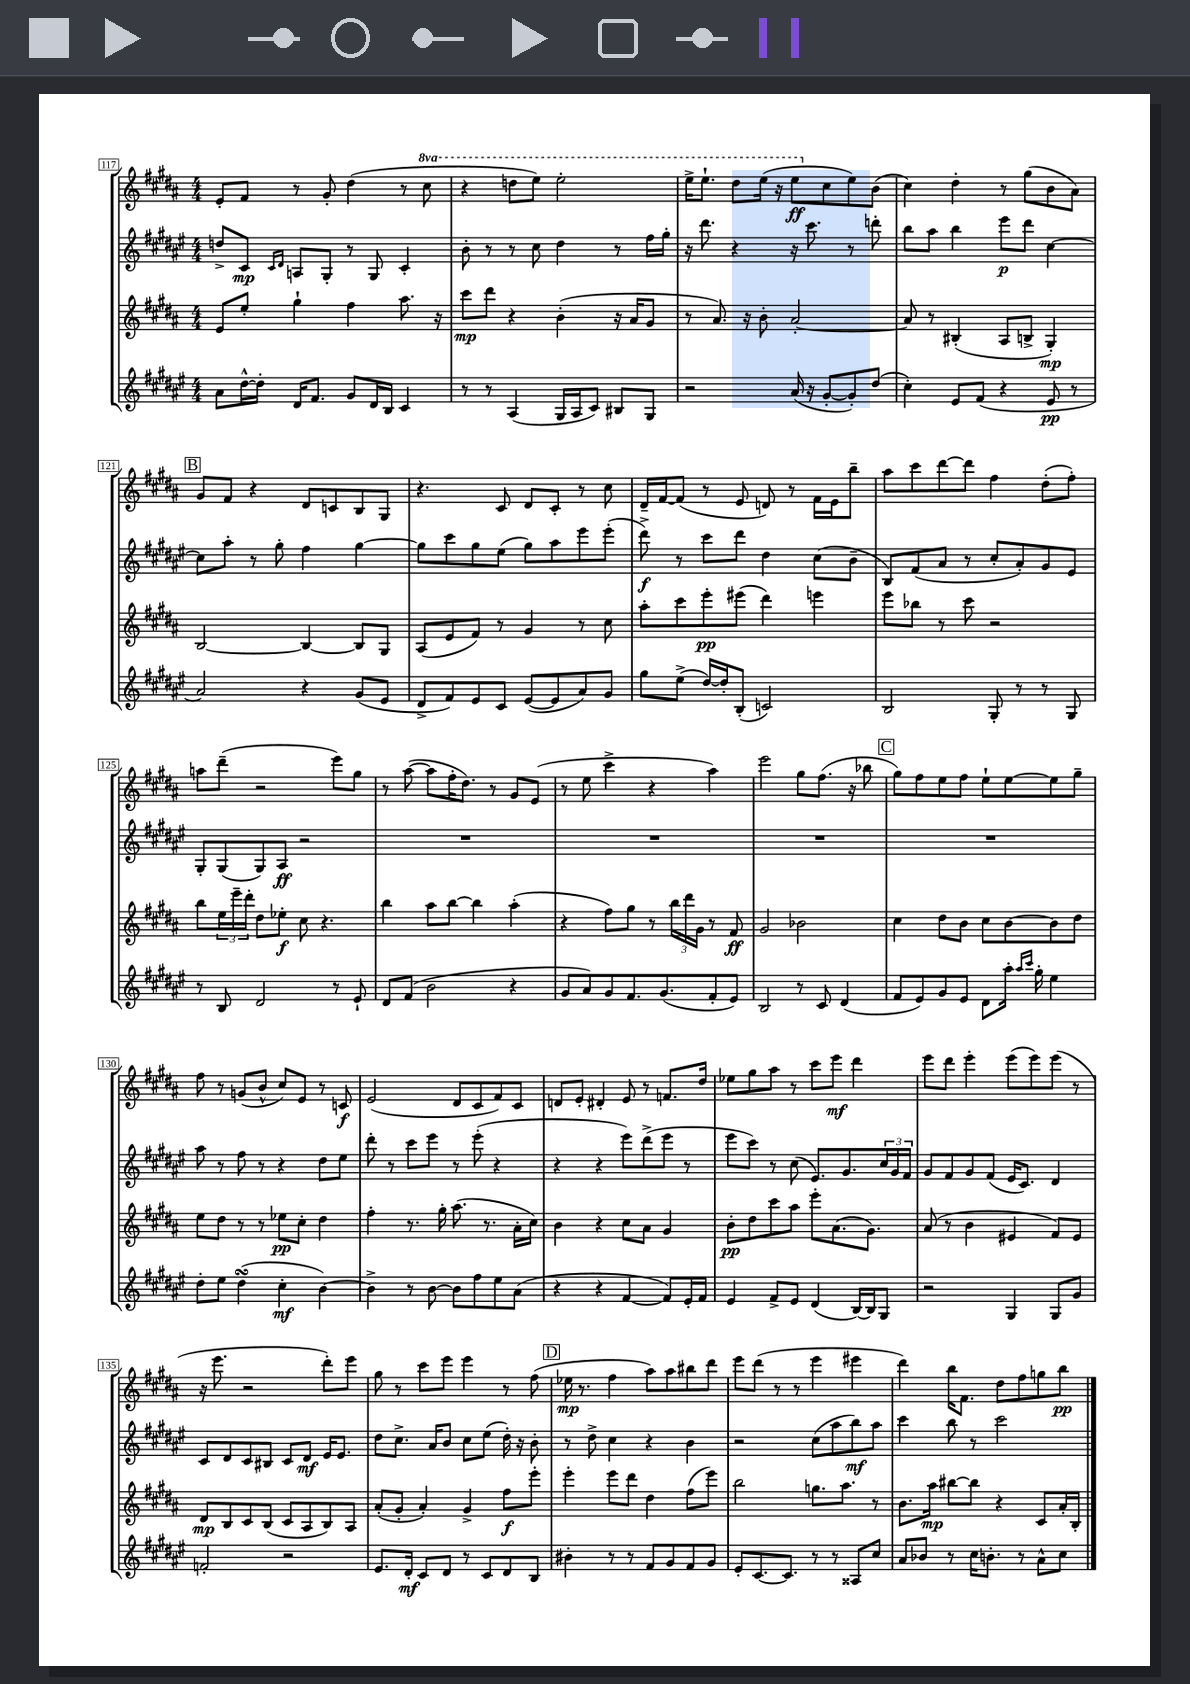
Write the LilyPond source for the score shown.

<<
\new StaffGroup <<
\new Staff = "s0" {
    \clef treble \key b \major \numericTimeSignature \time 4/4 \set Staff.ottavationMarkups = #ottavation-simple-ordinals
    e'8-. fis'8 r8 gis'8-. dis''4( r8 \ottava #1 cis'''8 |
    r4 d'''8 e'''8) e'''2-. |
    e'''16-> e'''8.-! dis'''8 e'''16( r16 e'''8\ff \ottava #0 cis''8 e''8) b'8( |
    cis''4) dis''4-. r8 gis''8( b'8 ais'8) |
    \mark \markup { \box "B" } gis'8 fis'8 r4 dis'8 c'8 b8 gis8 |
    r4. cis'8 dis'8 cis'8-. r8 cis''8 |
    dis'16-- fis'16~ fis'8( r8 e'8 d'8) r8 fis'16 e'16 b''8-- |
    ais''8 cis'''8 dis'''8~ dis'''8 fis''4 dis''8-.( fis''8-.) |
    a''8 dis'''8--( r2 e'''8) gis''8 |
    r8 ais''8~( ais''8 fis''16-. dis''8.) r8 gis'8 e'8( |
    r8 e''8 cis'''4-> r4 ais''4) |
    e'''2 gis''8 fis''8.( r16 bes''8 |
    \mark \markup { \box "C" } gis''8) fis''8 e''8 fis''8 e''8-! e''8~ e''8 gis''8-- |
    fis''8 r8 g'8( b'8-^ cis''8) e'8 r8 c'8\f |
    e'2( dis'8 cis'8 fis'8) cis'8 |
    d'8 e'8-. dis'4-. e'8 r8 f'8. dis''16 |
    ees''8 gis''8 ais''8 r8 cis'''8 e'''8\mf dis'''4 |
    e'''8 dis'''8 e'''4-. e'''8( e'''8) e'''8( r8 |
    r16 e'''8. r2 dis'''8-.) e'''8 |
    gis''8 r8 cis'''8 e'''8 e'''4 r8 fis''8( |
    \mark \markup { \box "D" } ees''16\mp r8. fis''4 ais''8) ais''8 bis''8 dis'''8 |
    e'''8 dis'''8( r8 r8 e'''4 eis'''4 |
    dis'''4) b''16 fis'8. dis''8 fis''8 g''8 b''8\pp \bar "|." |
}
\new Staff = "s1" {
    \clef treble \key fis \major \numericTimeSignature \time 4/4
    d''8-> cis'8\mp \grace { cis'16 dis'16 } a8 gis8-. r8 gis8 cis'4-. |
    b'8-. r8 r8 cis''8 dis''4 r8 fis''16 gis''16-. |
    r16 dis'''8. r4 r16 cis'''8. r8 d'''8-. |
    b''8 ais''8 b''4 eis'''8\p dis'''8 cis''4~ |
    \mark \markup { \box "B" } cis''8 ais''8-. r8 gis''8-. fis''4 gis''4~ |
    gis''8 cis'''8 gis''8 eis''8( gis''8) ais''8 eis'''8 eis'''8-.( |
    dis'''8->\f) r8 cis'''8 dis'''8 dis''4 cis''8( b'8-- |
    b8) fis'8( ais'8 r8 cis''8-. ais'8-.) gis'8 eis'8 |
    gis8-. gis8( gis8) ais8\ff r2 |
    R1 |
    R1 |
    R1 |
    \mark \markup { \box "C" } R1 |
    ais''8 r8 fis''8 r8 r4 dis''8 eis''8 |
    dis'''8-. r8 cis'''8 eis'''8 r8 eis'''8-.( r4 |
    r4 r4 eis'''8) dis'''8->( eis'''8 r8 |
    eis'''8 cis'''8) r8 cis''8( eis'8.) gis'8. \tuplet 3/2 { cis''16 gis'16 fis'16 } |
    gis'8 fis'8 gis'8 fis'8( eis'16 cis'8.) dis'4 |
    cis'8 dis'8 cis'8 bis8 cis'8 dis'8\mf eis'16 eis'8. |
    dis''8 cis''8.-> ais'16 b'8 cis''8 eis''8( dis''16-.) r16 b'8-. |
    \mark \markup { \box "D" } r8 dis''8-> cis''4 r4 b'4 |
    r2 cis''8( ais''8 b''8\mf) ais''8 |
    cis'''4 b''8 r8 cis'''2 \bar "|." |
}
\new Staff = "s2" {
    \clef treble \key b \major \numericTimeSignature \time 4/4
    e'8 e''8-. gis''4-! fis''4 ais''8. r16 |
    cis'''8\mp dis'''8 r4 b'4-.( r16 ais'16 gis'8 |
    r8 ais'8.) r16 b'8-. ais'2~-. |
    ais'8 r8 bis4-.( ais8 b8-> gis4-.\mp) |
    \mark \markup { \box "B" } b2~ b4~ b8 gis8 |
    ais8( e'8 fis'8) r8 gis'4 r8 cis''8 |
    ais''8-. cis'''8 e'''8-.\pp eis'''8( dis'''4) e'''4 |
    e'''8 bes''8 r8 cis'''8 r2 |
    b''8 \tuplet 3/2 { e''16 e'''16-- dis'''16-. } dis''8 ees''8-.\f cis''8 r4. |
    b''4 ais''8 b''8~ b''4 ais''4-.( |
    r4 fis''8) gis''8 r8 \tuplet 3/2 { b''16 dis'''16 gis'16 } r8 fis'8\ff |
    gis'2 bes'2 |
    \mark \markup { \box "C" } cis''4 dis''8 b'8 cis''8 b'8~ b'8 dis''8 |
    e''8 dis''8 r8 r8 ees''8\pp cis''8-. dis''4 |
    fis''4-. r8. gis''16-. ais''8.( r8. ais'16-. cis''16) |
    b'4 r4 cis''8 ais'8 gis'4 |
    b'8-.\pp dis''8 cis'''8 ais''8 e'''8-. ais'8.( gis'8.) |
    ais'8( r8 b'4 eis'4 fis'8) eis'8 |
    dis'8\mp b8 cis'8 b8( cis'8 ais8 b8) ais8 |
    ais'8-.( gis'8-. ais'4-.) gis'4-> fis''8\f e'''8-. |
    \mark \markup { \box "D" } e'''4-. e'''8 dis'''8 dis''4 fis''8( e'''8) |
    b''2 g''8. ais''8. r8 |
    b'8. ais''16\mp bis''8~ bis''8 r4 cis'8 ais'16-. b16-. \bar "|." |
}
\new Staff = "s3" {
    \clef treble \key fis \major \numericTimeSignature \time 4/4
    ais'8 dis''16~-^ dis''16-. dis'16 fis'8. gis'8 dis'16 b16 cis'4 |
    r8 r8 ais4( gis16 ais16 cis'8) bis8 gis8 |
    r2 ais'16( r16 gis'8~-. gis'8-.) dis''8( |
    cis''4-.) eis'8 fis'8( r4 eis'8\pp r8 |
    \mark \markup { \box "B" } ais'2) r4 gis'8( eis'8 |
    dis'8-> fis'8) eis'8 cis'8 eis'8~( eis'8 ais'8) gis'8 |
    gis''8 eis''8->( dis''16~) dis''16-. b8-.( c'2) |
    b2 gis8-. r8 r8 gis8 |
    r8 b8 dis'2 r8 eis'8-! |
    dis'8 fis'8( b'2 r4 |
    gis'8 ais'8) gis'8 fis'8. gis'8.( fis'8-. eis'8) |
    b2 r8 cis'8 dis'4( |
    \mark \markup { \box "C" } fis'8 eis'8) gis'8 eis'8 dis'8 ais''16-. \grace { ais''16 cis'''16 } gis''16-. eis''4 |
    dis''8-. eis''8 dis''4\turn( cis''4-.\mf b'4~) |
    b'4-> r8 b'8~ b'8 fis''8 eis''8 ais'8( |
    r4 r4 fis'4~ fis'8) eis'16-. fis'16 |
    eis'4 fis'8-> eis'8 dis'4( b16~) b16 gis8 |
    r2 gis4 gis8 gis'8 |
    f'2-. r2 |
    eis'8. dis'16-.\mf cis'8 dis'8 r8 cis'8 dis'8 b8 |
    \mark \markup { \box "D" } bis'4-. r8 r8 fis'8 gis'8 fis'8 gis'8 |
    eis'8-. cis'8.~ cis'8. r8 r8 aisis8 cis''8 |
    ais'8 bes'8 r8 cis''16 b'8.-. r8 ais'8-^ cis''8 \bar "|." |
}
>>
>>
\layout { \context { \Score currentBarNumber = #117 \override BarNumber.stencil = #(make-stencil-boxer 0.1 0.3 ly:text-interface::print) } }
